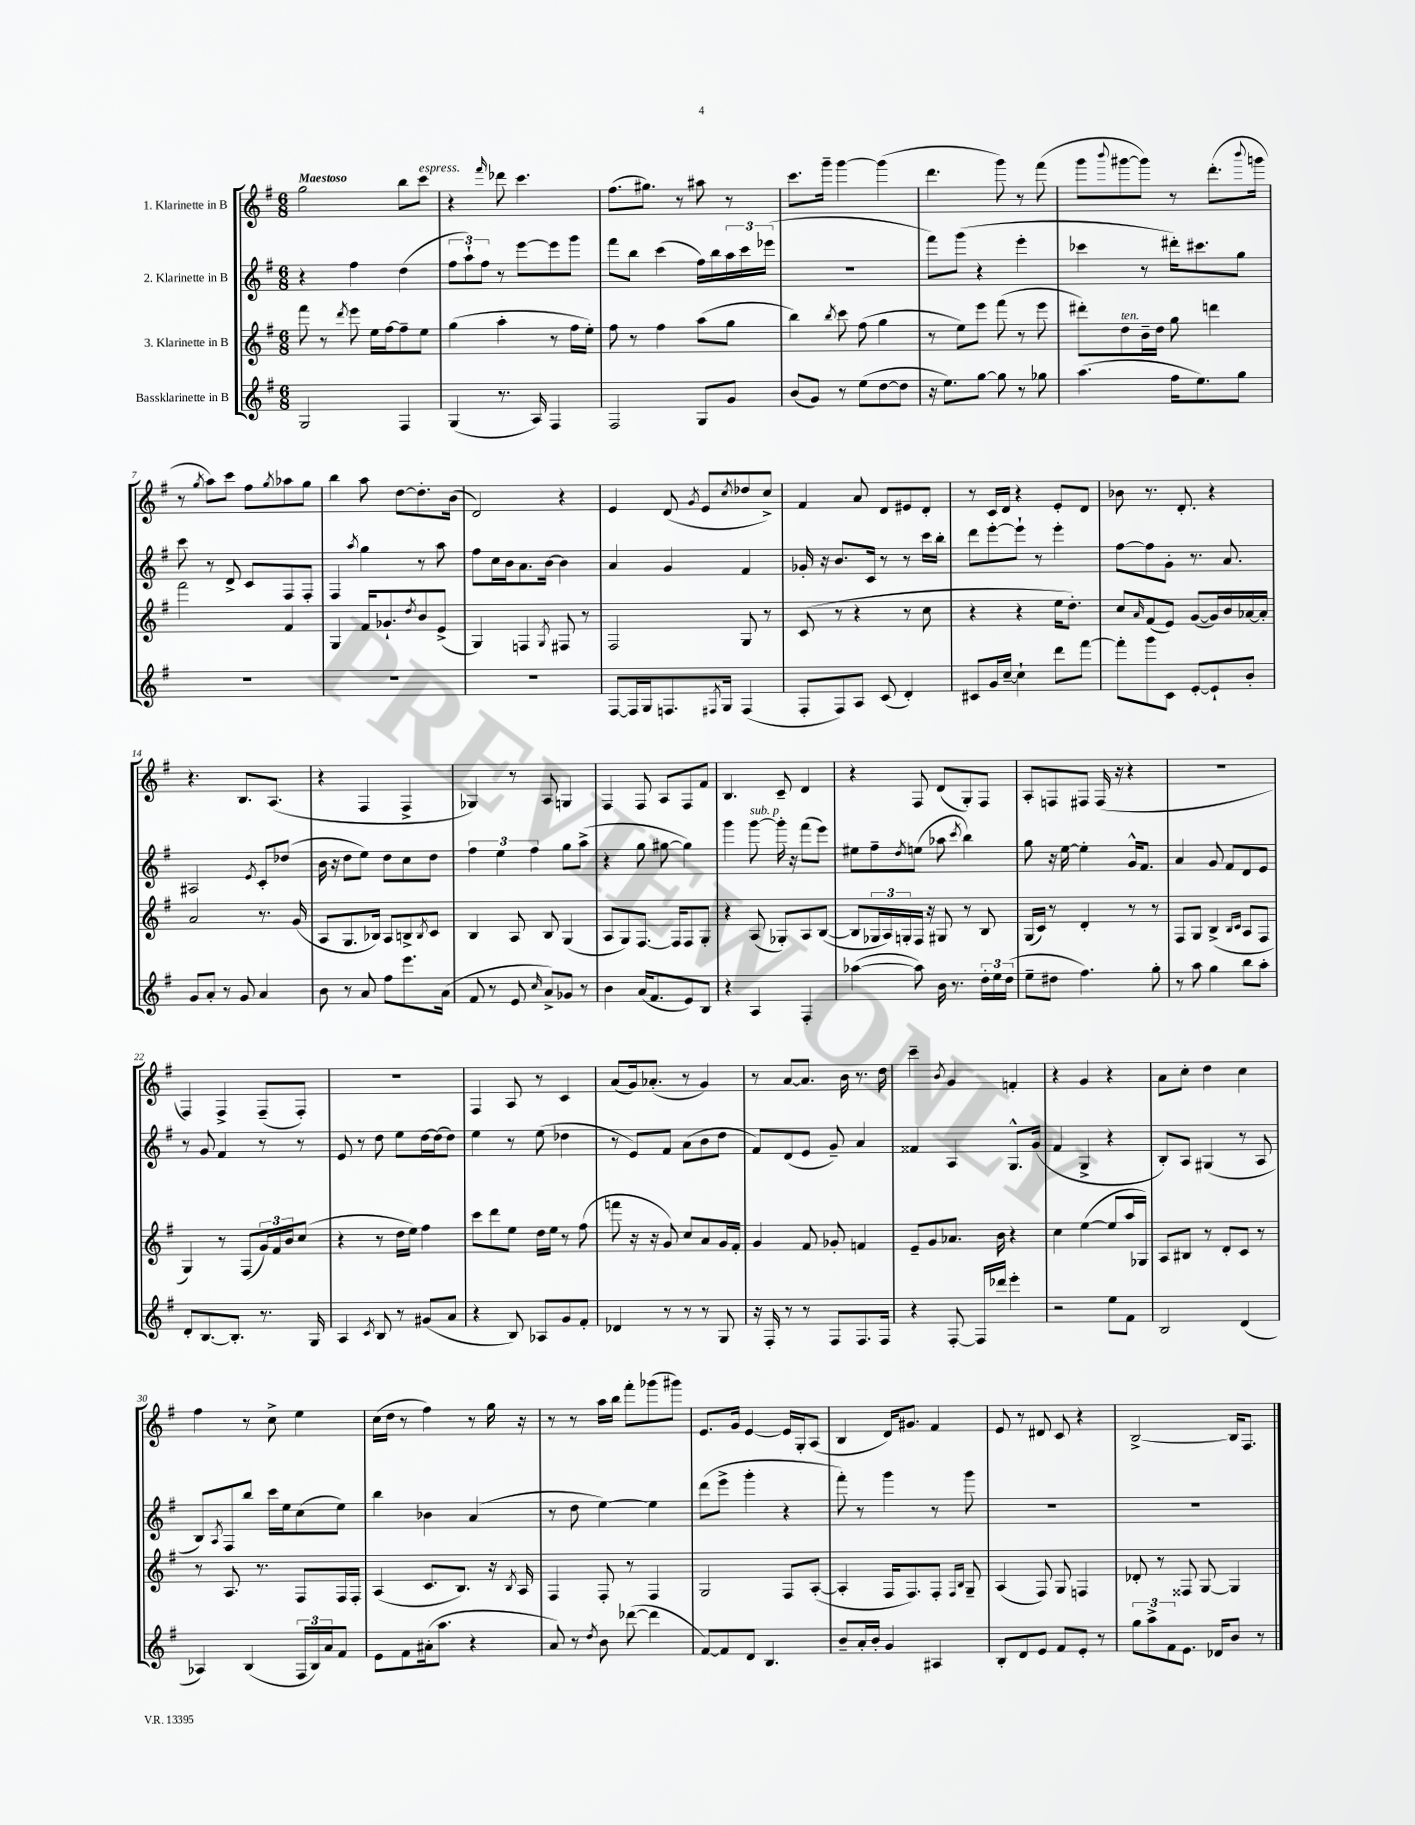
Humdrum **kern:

**kern	**kern	**kern	**kern
*staff4	*staff3	*staff2	*staff1
*clefG2	*clefG2	*clefG2	*clefG2
*k[f#]	*k[f#]	*k[f#]	*k[f#]
*M6/8	*M6/8	*M6/8	*M6/8
2G	8fff#	4r	2gg
.	8r	.	.
.	8qddd	.	.
.	8eee	4ff#	.
.	16ee	.	.
.	[16ff#	.	.
4F#	8ff#~]	(4dd	8bb
.	8ee	.	8ccc
=	=	=	=
(4G	(4gg	12ff#	4r
.	.	12aa`)	.
.	.	12ff#	.
.	.	.	16qqfff#
8.r	4aa'	8r	8ddd-
.	.	[8eee	4.ccc
16A)	.	.	.
4F#	8r	8eee]	.
.	16ff#	8ggg	.
.	16ee')	.	.
=	=	=	=
2F#	8ff#	8fff#	(8.ff#
.	8r	8bb	.
.	.	.	8.gg#)
.	4ff#	(4ccc	.
.	.	.	8r
8G	(8aa	16ff#)	8aa#
.	.	16bb	.
8g	8gg	24aa	8r
.	.	24ccc	.
.	.	(24eee-	.
=	=	=	=
(8b	4bb)	2.r	8.ccc
8g)	.	.	.
.	.	.	16ggg~
.	8qbb	.	.
8r	8ccc	.	[4ggg
(8ee	(8ff#	.	.
[8dd	4gg	.	(4ggg]
8dd]	.	.	.
=	=	=	=
16r	8r	8fff#)	4.ddd
8.ee)	.	.	.
.	8ee)	(8ggg	.
[8gg	8eee	4r	.
8gg]	(8fff#	.	8ggg)
8r	8r	4eee'	8r
8gg-	8eee	.	(8fff#
=	=	=	=
(4.aa	8ddd#')	4ccc-	8ggg
.	.	.	8qqbbb
.	8dd	.	[8ggg#
.	16b~	8r	8ggg#])
.	16dd	.	.
16ff#	8gg	16ddd#')	8r
8.ee)	.	8.ccc#	.
.	4ddd	.	(8.ddd'
8gg	.	8gg	.
.	.	.	8qqbbb
.	.	.	16ggg
=	=	=	=
2.r	2fff#	8ccc	8r
.	.	.	8qgg
.	.	8r	8aa)
.	.	8d^	8ccc
.	.	8c	8ff#
.	.	.	8qgg
.	4f#	8F#	8aa-
.	.	8F#'	8gg
=	=	=	=
2.r	4G	4F#	4bb
.	.	8qaa	.
.	16f#	4gg	8aa
.	8.g-`	.	.
.	.	.	[8dd
.	8qdd	.	.
.	8b	8r	8.dd']
.	(8e^	8aa	.
.	.	.	(16b
=	=	=	=
2.r	4G)	8ff#	2d)
.	.	16cc	.
.	.	16b	.
.	4F	8.a	.
.	.	[16b	.
.	8qG	.	.
.	8F#	4b]	4r
.	8r	.	.
=	=	=	=
[8F#	2F#	4a	4e
16F#]	.	.	.
16G	.	.	.
8.F	.	4g	(8d
.	.	.	8qg
.	.	.	8e
8qF#	.	.	.
16G	.	.	.
.	.	.	8qcc
(4F#	8G	4f#	8dd-
.	8r	.	8cc^)
=	=	=	=
8F#'	(8c	16g-'	4f#
.	.	16r	.
8F#)	8r	8.b	.
8A	4r	.	8a
.	.	16c	.
(8c	.	8r	8d
4d')	8r	8r	8e#
.	8cc	16ccc	8d'
.	.	16bb'	.
=	=	=	=
8c#	4r	8ddd	8r
16g	.	[8eee'	16c
[16cc~	.	.	16d
4cc`]	4r	8eee`]	4r
.	.	8r	.
8ddd	16ee	4eee'	8e'
.	8.dd')	.	.
[8fff#	.	.	8d
=	=	=	=
8fff#']	8cc	[8ff#	8b-
.	16qqa	.	.
8ggg	(8f#	8ff#]	8.r
8c	8e)	8g'	.
.	.	.	8.d'
[8e'	([8g	8.r	.
8e`]	16g])	.	4r
.	16b	8.a	.
8b'	[16a-	.	.
.	16a-']	.	.
=	=	=	=
8g	2a	2A#	4.r
8a'	.	.	.
8r	.	.	.
8g	.	.	8.B
.	.	8qe	.
4a	8.r	8c'	.
.	.	.	(8.A
.	.	(8dd-	.
.	(16g	.	.
=	=	=	=
8b	8A	16b	4r
.	.	16r	.
8r	8.G	8dd	.
8a	.	8ee)	4F#
.	16B-)	.	.
8ff#	8A	8dd	.
8.eee	8B^	8cc	4F#^
.	8qB	.	.
.	8c	8dd	.
(16a	.	.	.
=	=	=	=
8f#	4B	6ff#	4G-)
8r	.	.	.
.	.	6ee	.
8e	8A	.	8r
.	.	6ff#	.
16qqcc	.	.	.
8a^)	8B	.	8A
8g-	(4G	8gg	4G
8r	.	(8aa^	.
=	=	=	=
4b	8A	4r	4F#
.	8G)	.	.
(16a	[8.F#	8gg	8F#
8.f#	.	.	.
.	.	[8gg#	8A
.	16F#]	.	.
8e)	8F#	4gg#])	8F#
8B	8G'	.	8f#
=	=	=	=
4r	4r	4ggg	4.B
4A	(8A	[8ggg	.
.	8G-')	16ggg']	8c~
.	.	16r	.
4F#'	8A	(8fff#	4d
.	([8B	8eee)	.
=	=	=	=
([4aa-	8B]	8ee#	4r
.	24G-	8ff#~	.
.	24A)	.	.
.	24G'	.	.
.	.	8qdd	.
8aa-])	16F#	(8ee	8F#
.	16r	.	.
16b	8G#	8aa-	(8d
8.r	.	.	.
.	.	8qccc	.
.	8r	4bb)	8G')
24dd'	8B	.	8F#
24ee	.	.	.
(24dd	.	.	.
=	=	=	=
8ee~	(16G	8gg	8A'
.	16c)	.	.
8dd#	8r	16r	8F
.	.	[16ee	.
4.ff#)	4d'	4ee']	8F#
.	.	.	(16F#
.	.	.	16r
.	8r	16g^^	4r
.	.	8.f#	.
8gg'	8r	.	.
=	=	=	=
8r	8F#	4a	2.r
8aa	8G	.	.
4gg	(4B^	8g	.
.	.	8f#	.
.	16qqB	.	.
.	16qqc	.	.
8bb	8A	8d	.
8aa'	8F#	8e	.
=	=	=	=
8d'	4G)	8r	4F#)
[8.B	.	8g	.
.	8r	4f#	4F#^
8.B']	.	.	.
.	(8F#	.	.
8.r	24g)	8r	(8F#~
.	24f#	.	.
.	24b	.	.
.	(8cc	8r	8F#')
16G	.	.	.
=	=	=	=
4A	4r	8e	2.r
.	.	8r	.
8qc	.	.	.
8B	8r	8dd	.
8r	16dd	8ee	.
.	16ee)	.	.
(8g#	4ff#	[16dd	.
.	.	(16dd]	.
8a	.	8dd)	.
=	=	=	=
4r	8ccc	4ee	4F#
.	8ddd	.	.
8B)	8ee	8r	8A
8A-	16dd	(8ee	8r
.	16ee	.	.
8g	8r	4dd-	4c
8f#'	(8ff#	.	.
=	=	=	=
4d-	8fff	8r	(8a
.	16r	8e)	16g)
.	16r	.	(8.a-'
8r	8g)	8f#	.
8r	8cc	(8a	8r
8r	8a	8b	4g)
8G	16g	8dd	.
.	16f#'	.	.
=	=	=	=
16r	4g	8f#)	8r
16F#'	.	.	.
8r	.	(8d	[8a
8r	8f#	8e	8.a]
8F#	8g-'	8g~)	.
.	.	.	16b
8.F#	4f	4a	8.r
16F#	.	.	16dd
=	=	=	=
4r	8e~	4f##	4ccc~
.	8g	.	.
.	.	.	8qb
[8F#'	8.a-	4A	4g
16F#]	.	.	.
16ddd-	16b	.	.
4eee'	4r	8.G^^	4f'
.	.	(16g	.
=	=	=	=
2r	4cc	4f#	4r
.	([4ee	4G^	4g
8ee	8ee]	4r	4r
8f#	16aa	.	.
.	16G-)	.	.
=	=	=	=
2B	8A	8B')	8a
.	8B#	8A	8cc'
.	8r	(4G#	4dd
.	8d'	.	.
(4d	8c	8r	4cc
.	8r	8A	.
=	=	=	=
4A-)	8r	8B)	4ff#
.	.	8qA	.
.	8.A	8F#	.
(4B	.	8bb	8r
.	8.r	.	.
.	.	16ccc	8cc^
.	.	16ee	.
24F#	8F#	(8cc	4ee
24B)	.	.	.
24a	.	.	.
8f#	16F#	8ee)	.
.	16F#'	.	.
=	=	=	=
8e	(4A	4bb	(16cc
.	.	.	16dd
8f#	.	.	8r
(16a#'	8.c	4b-	4ff#)
8.aa	.	.	.
.	8.B)	.	.
4r	.	(4a	8r
.	16r	.	16gg
.	8qB	.	.
.	16A	.	16r
=	=	=	=
8a)	4F#	8r	8r
8r	.	8dd	8r
8qdd	.	.	.
8b	8F#'	[4ee)	16aa
.	.	.	16bb
([8ddd-	8r	.	8fff#'
4ddd-]	4F#	4ee]	(8ggg-
.	.	.	8ggg#)
=	=	=	=
[8f#)	2G	(8ddd	8.e
8f#]	.	8eee^	.
.	.	.	16g
8d	.	4ggg'	[4e
4.B	.	.	.
.	8F#	4r	16e]
.	.	.	16G'
.	([8A'	.	(8A
=	=	=	=
8b~	4A']	8fff#')	4B
16a'	.	8r	.
16b'	.	.	.
4g	16F#	4ggg	16d)
.	8.F#)	.	8.g#
4A#	8F#'	8r	4f#
.	16qqF#	.	.
.	16qqB	.	.
.	8G~	8ggg	.
=	=	=	=
8B'	(4A	2.r	8e
8d	.	.	8r
8e	8F#)	.	8d#
8f#	8G	.	8c
8e'	4F	.	4r
8r	.	.	.
=	=	=	=
12gg	8d-'	2.r	[2B^
12aa^	.	.	.
.	8r	.	.
12f#	.	.	.
8.e	8F##	.	.
.	[8G	.	.
16d-	.	.	.
8b	4G]	.	16B]
.	.	.	8.F#
8r	.	.	.
==	==	==	==
*-	*-	*-	*-
